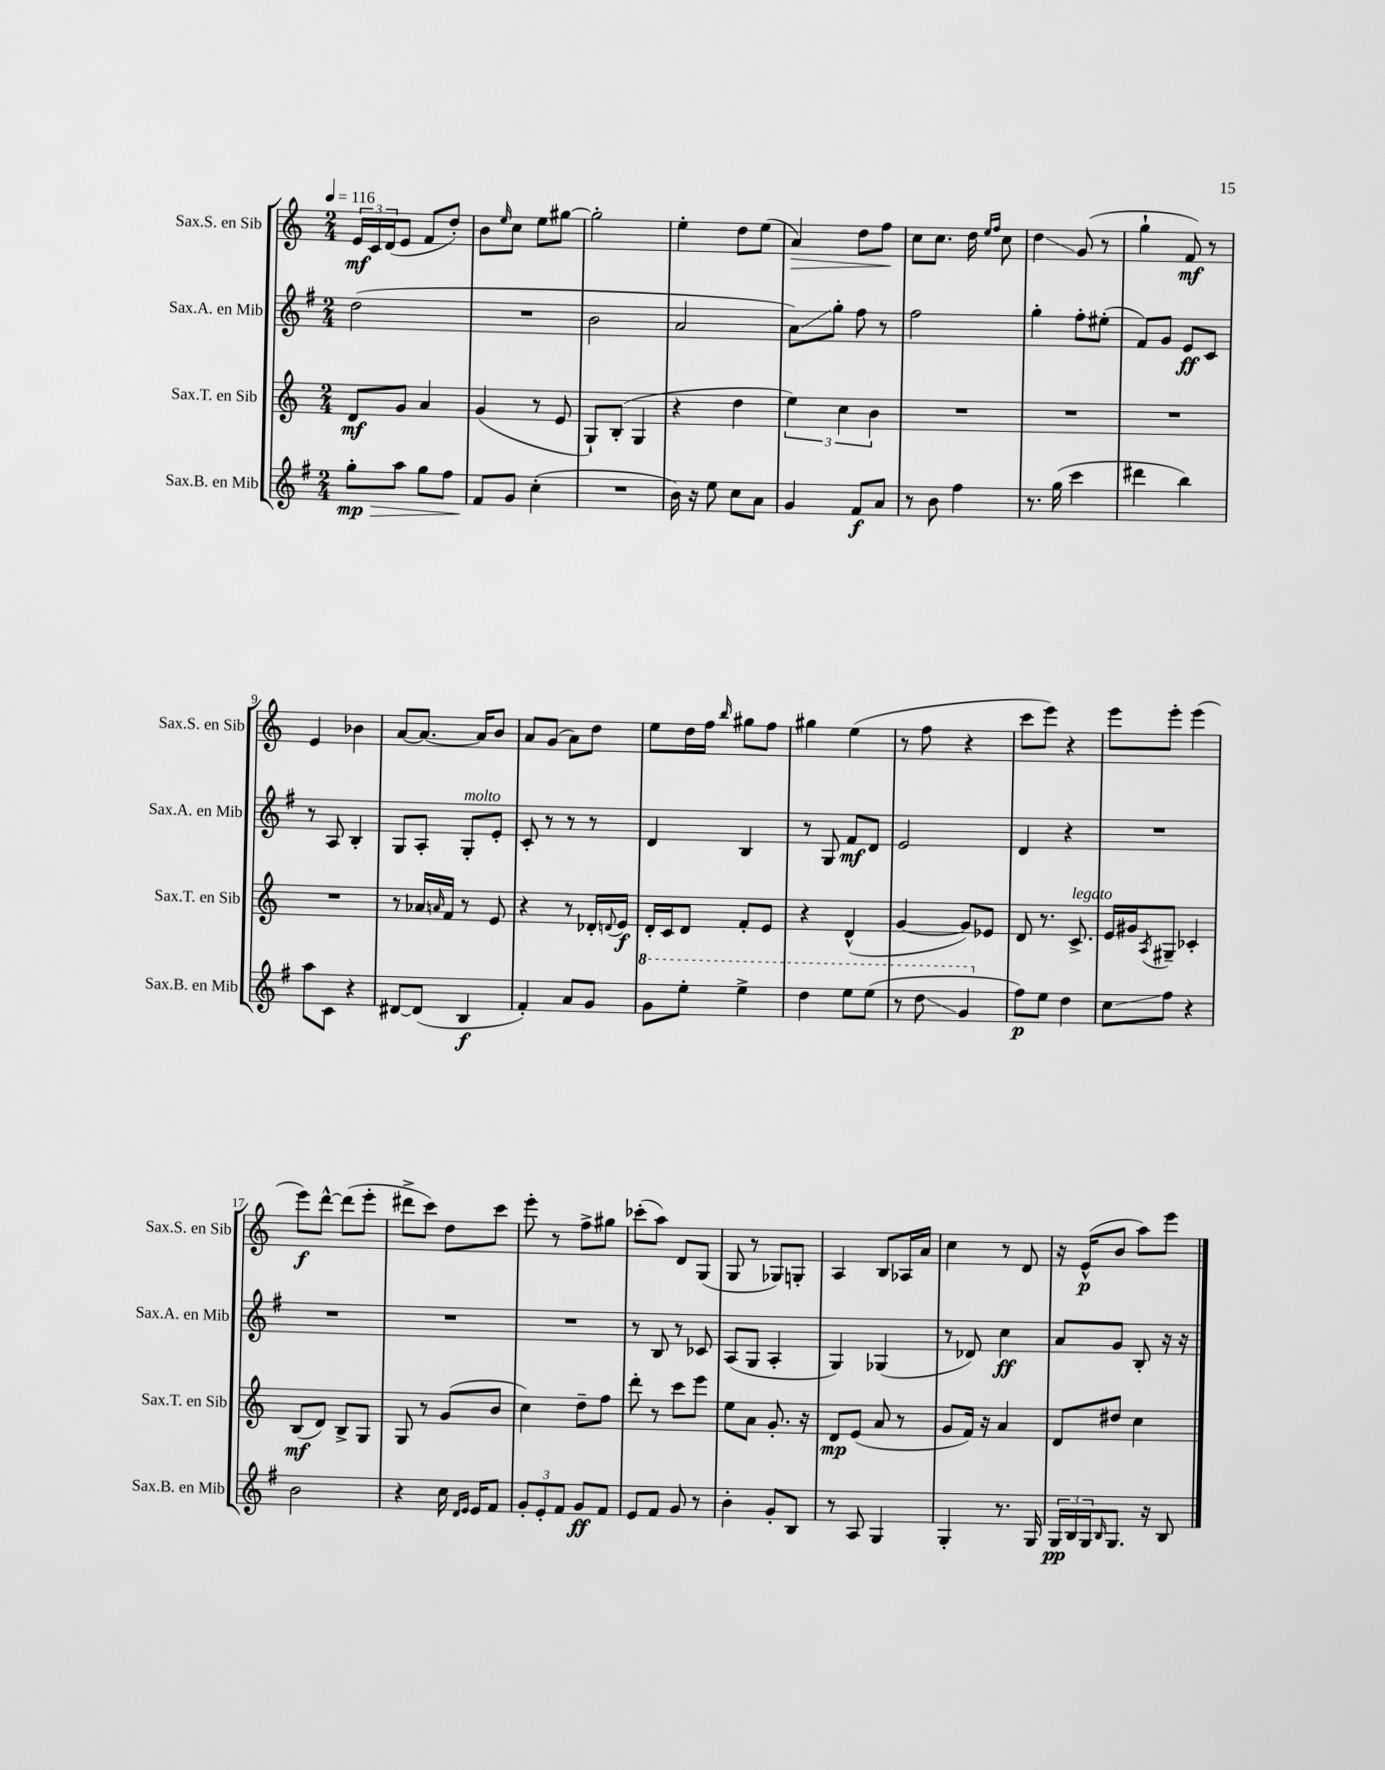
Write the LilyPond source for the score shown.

<<
\new StaffGroup <<
\new Staff = "s0" \with { instrumentName = "Sax.S. en Sib" shortInstrumentName = "Sax.S. en Sib" } {
    \clef treble \key c \major \numericTimeSignature \time 2/4 \tempo 4 = 116
    \tuplet 3/2 { e'16\mf c'16 d'16( } e'8 f'8 d''8-.) |
    b'8 \grace { e''16 } c''8 e''8 gis''8~ |
    gis''2-. |
    e''4-. d''8 e''8( |
    a'4\>) d''8 f''8\! |
    c''8 c''8. d''16 \grace { e''16 f''16 } c''8 |
    d''4\glissando g'8( r8 |
    g''4-! f'8\mf) r8 |
    e'4 bes'4 |
    a'8~ a'8.~ a'16 b'8 |
    a'8 g'8( a'8) d''8 |
    e''8 d''16 f''16 \grace { b''16 } gis''8 f''8 |
    gis''4 e''4( |
    r8 f''8 r4 |
    c'''8 e'''8) r4 |
    e'''8 e'''8-. e'''4( |
    e'''8\f) d'''8~-^ d'''8( e'''8-. |
    dis'''8-> c'''8) d''8 c'''8 |
    e'''8-. r8 f''8-> gis''8 |
    ces'''8-.( a''8) d'8 g8( |
    g8 r8 ges8) g8-. |
    a4 b8 aes16 a'16 |
    c''4 r8 d'8 |
    r16 e'16-^\p( b'8 a''8) e'''8 \bar "|." |
}
\new Staff = "s1" \with { instrumentName = "Sax.A. en Mib" shortInstrumentName = "Sax.A. en Mib" } {
    \clef treble \key g \major \numericTimeSignature \time 2/4
    d''2( |
    R2 |
    b'2 |
    a'2 |
    a'8\glissando) g''8-. fis''8 r8 |
    fis''2 |
    g''4-. fis''8-. eis''8-.( |
    fis'8) g'8 e'8\ff c'8 |
    r8 a8 b4-. |
    g8 a8-. g8-.^\markup { \italic "molto" } e'8-. |
    c'8-. r8 r8 r8 |
    d'4 b4 |
    r8 g8 fis'8\mf d'8 |
    e'2 |
    d'4 r4 |
    R2 |
    R2 |
    R2 |
    R2 |
    r8 b8 r8 ces'8 |
    a8( g8 a4-. |
    g4) ges4( |
    r8 des'8) c''4\ff |
    a'8 g'8 b8-. r16 r16 \bar "|." |
}
\new Staff = "s2" \with { instrumentName = "Sax.T. en Sib" shortInstrumentName = "Sax.T. en Sib" } {
    \clef treble \key c \major \numericTimeSignature \time 2/4
    d'8\mf g'8 a'4 |
    g'4( r8 e'8 |
    g8-!) b8-.( g4 |
    r4 d''4 |
    \tuplet 3/2 { e''4) c''4 b'4 } |
    R2 |
    R2 |
    R2 |
    R2 |
    r8 aes'16 \grace { a'16 } f'16 r8 e'8 |
    r4 r8 des'16-. \appoggiatura { d'8 } e'16\f |
    d'16-. c'16 d'8 f'8-. e'8 |
    r4 d'4-^( |
    g'4~ g'8) ees'8 |
    d'8 r8. c'8.->^\markup { \italic "legato" } |
    e'16 gis'16 \acciaccatura { a8 } gis8-- ces'4-. |
    b8\mf( d'8) b8-> g8 |
    g8 r8 g'8( b'8 |
    c''4) d''8-- f''8 |
    d'''8-. r8 c'''8 e'''8 |
    e''8 a'8 g'8.-. r16 |
    d'8\mp e'8( a'8 r8 |
    g'8 f'16) r16 a'4 |
    d'8 dis''8 c''4 \bar "|." |
}
\new Staff = "s3" \with { instrumentName = "Sax.B. en Mib" shortInstrumentName = "Sax.B. en Mib" } {
    \clef treble \key g \major \numericTimeSignature \time 2/4
    g''8-.\mp\> a''8 g''8 fis''8 |
    fis'8\! g'8 c''4-.( |
    R2 |
    b'16) r16 e''8 c''8 a'8 |
    g'4 fis'8\f a'8 |
    r8 b'8 fis''4 |
    r8. g''16( c'''4 |
    dis'''4 b''4) |
    a''8 c'8 r4 |
    dis'8~ dis'8( b4\f |
    fis'4-.) a'8 g'8 |
    \ottava #1 g''8 e'''8-. e'''4-> |
    d'''4 e'''8 e'''8( |
    r8 d'''8\glissando g''4 \ottava #0 |
    fis''8\p) e''8 d''4 |
    c''8\glissando fis''8 r4 |
    b'2 |
    r4 c''16 \grace { d'16 e'16 } e'16 fis'8 |
    \tuplet 3/2 { g'8-. e'8-. fis'8 } g'8\ff fis'8 |
    e'8 fis'8 g'8 r8 |
    b'4-. g'8-. b8 |
    r8 a8 g4 |
    g4-. r8. g16 |
    \tuplet 3/2 { g16\pp b16 g16 } \grace { b16 } g8. r16 b8 \bar "|." |
}
>>
>>
